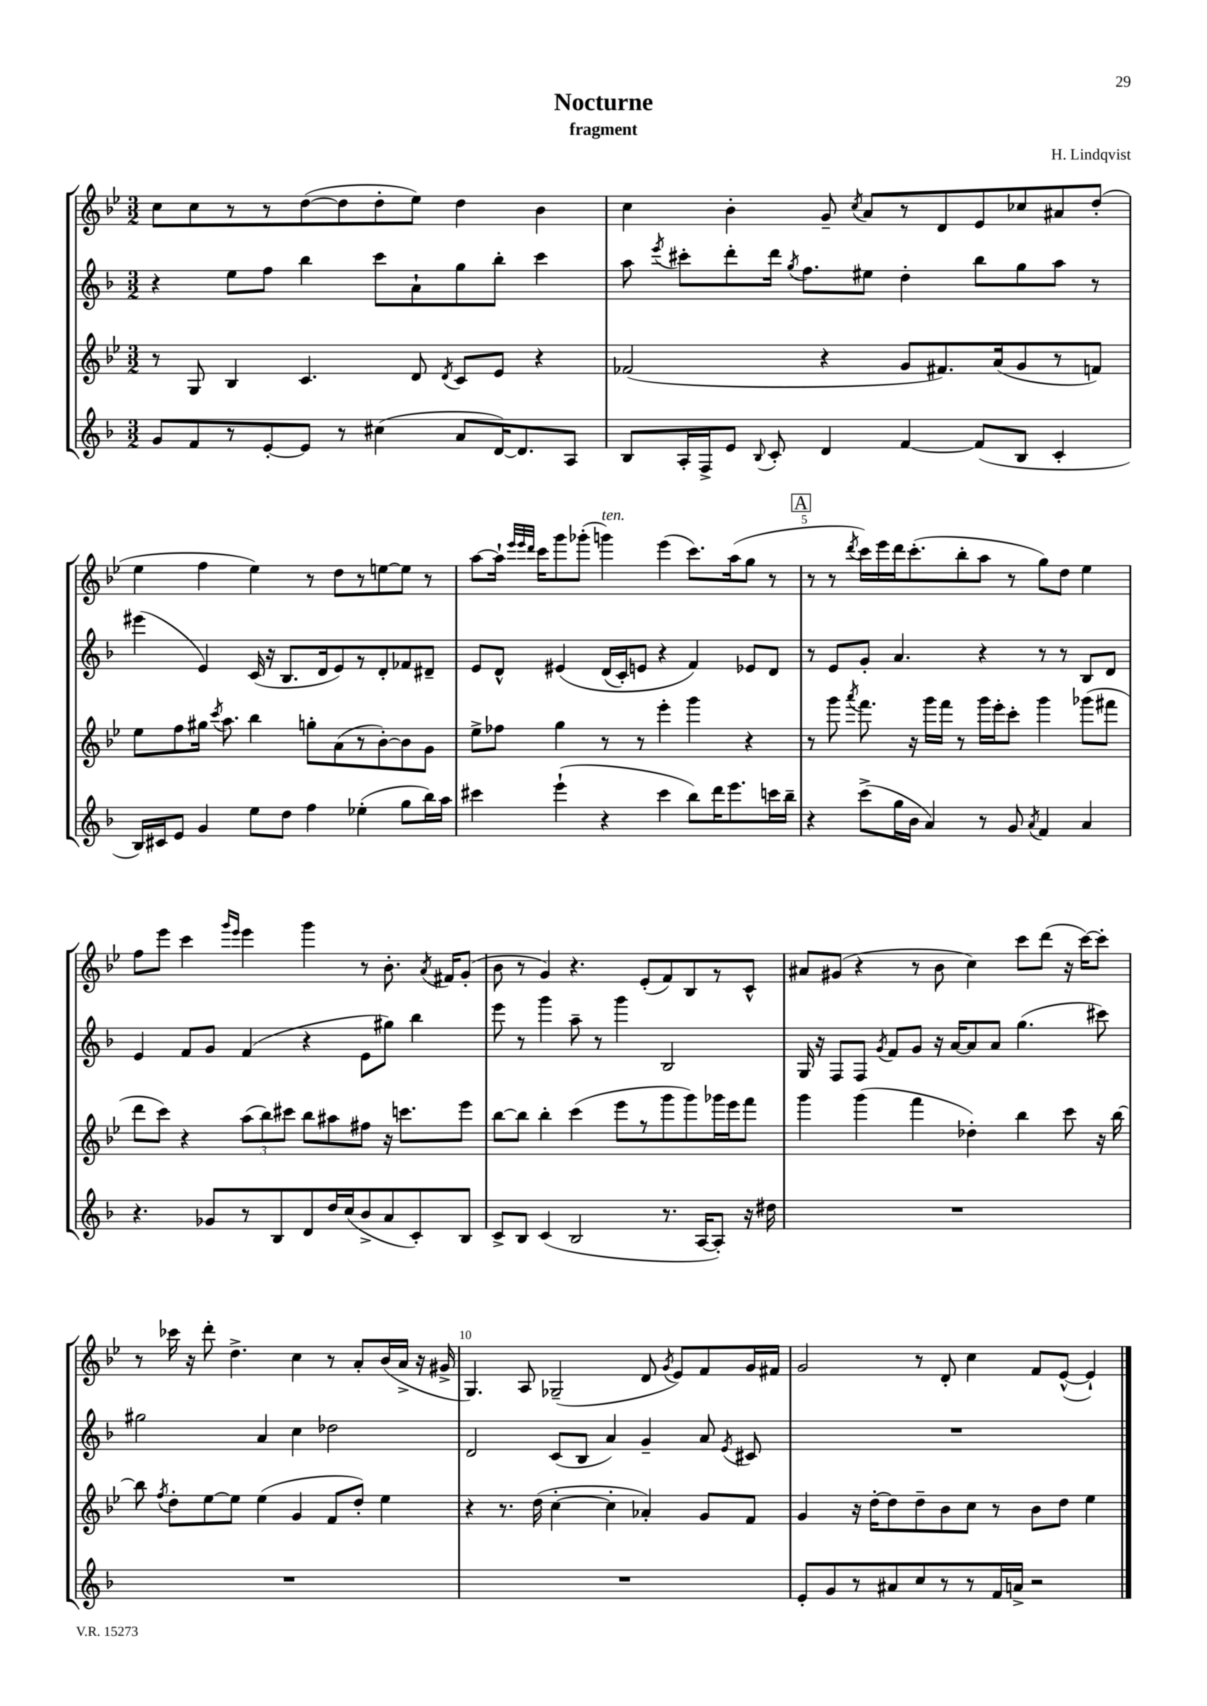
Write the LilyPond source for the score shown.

\header { title = "Nocturne" composer = "H. Lindqvist" subtitle = "fragment" }
<<
\new StaffGroup <<
\new Staff = "s0" {
    \clef treble \key bes \major \numericTimeSignature \time 3/2
    \autoBeamOff c''8[ c''8 r8 r8 d''8~( d''8 d''8-. ees''8]) d''4 bes'4 |
    c''4 bes'4-. g'8-- \acciaccatura { c''8 } a'8[ r8 d'8 ees'8 ces''8 ais'8 d''8]-.( |
    ees''4 f''4 ees''4) r8 d''8[ r8 e''8~ e''8] r8 |
    a''8[~ a''16]-! \grace { ees'''32[ ees'''32 d'''32] } c'''16[ g'''8 ges'''8]-.( g'''4^\markup { \italic "ten." }) ees'''4( c'''8.[) a''16( g''8] r8 |
    \mark \markup { \box "A" } r8 r8 \acciaccatura { d'''8 } c'''16[) ees'''16 d'''16 c'''8.-.( bes''8-. a''8] r8 g''8[) d''8] ees''4 |
    f''8[ ees'''8] c'''4 \grace { g'''16[ ees'''16] } ees'''4 g'''4 r8 bes'8.-. \acciaccatura { a'8 } fis'16[ g'8]-.( |
    bes'8 r8 g'4) r4. ees'8[-.( f'8) bes8 r8 c'8]-^ |
    ais'8[ gis'8]( r4 r8 bes'8 c''4) c'''8[ d'''8]( r16 c'''16[~) c'''8]-. |
    r8 ces'''16 r16 d'''8-. d''4.-> c''4 r8 a'8[-. bes'16( a'16]-> r16 gis'16-> |
    g4.) a8 ges2--( d'8 \acciaccatura { g'8 } ees'8[) f'8 g'16 fis'16] |
    g'2 r8 d'8-. c''4 f'8[ ees'8]~-^( ees'4-!) \bar "|." |
}
\new Staff = "s1" {
    \clef treble \key f \major \numericTimeSignature \time 3/2
    \autoBeamOff r4 e''8[ f''8] bes''4 c'''8[ a'8-! g''8 bes''8]-. c'''4 |
    a''8 \acciaccatura { e'''8 } cis'''8[-. d'''8-. d'''16] \acciaccatura { g''8 } f''8.[ eis''8] d''4-. bes''8[ g''8 a''8] r8 |
    eis'''4( e'4) c'16( r16 bes8.[ d'16 e'8) r8 d'8-. fes'8 dis'8]-- |
    e'8[ d'8]-^ eis'4\( d'16[( c'16-.) e'8] r4 f'4\) ees'8[ d'8] |
    \mark \markup { \box "A" } r8 e'8[ g'8]-. a'4. r4 r8 r8 bes8[ d'8] |
    e'4 f'8[ g'8] f'4( r4 e'8[ gis''8]) bes''4 |
    e'''8 r8 g'''4 a''8-- r8 g'''4 bes2 |
    g16 r16 f8[ f8] \acciaccatura { g'8 } f'8[ g'8] r16 a'16[~ a'8 a'8] g''4.( cis'''8) |
    gis''2 a'4 c''4 des''2 |
    d'2 c'8[( bes8] a'4) g'4-- a'8 \acciaccatura { e'8 } cis'8 |
    R1. \bar "|." |
}
\new Staff = "s2" {
    \clef treble \key bes \major \numericTimeSignature \time 3/2
    \autoBeamOff r8 g8 bes4 c'4. d'8 \acciaccatura { d'8 } c'8[ ees'8] r4 |
    fes'2( r4 g'8[ fis'8.) a'16( g'8 r8 f'8]) |
    ees''8[ f''8 gis''16] \acciaccatura { c'''8 } a''8. bes''4 g''8[-. a'8( r8 bes'8~-.) bes'8 g'8] |
    ees''8[-> fes''8] g''4 r8 r8 ees'''4-. g'''4 r4 |
    \mark \markup { \box "A" } r8 g'''8 \acciaccatura { a'''8 } f'''8. r16 g'''16[ f'''16] r8 g'''16[ ees'''16-. c'''8]-. g'''4 ges'''8[( fis'''8] |
    d'''8[ c'''8]) r4 \tuplet 3/2 { a''8[( bes''8) cis'''8] } bes''8[ ais''8 fis''8] r16 c'''8.[ ees'''8] |
    bes''8[~ bes''8] bes''4-. c'''4( ees'''8[ r8 g'''8 g'''8) ges'''16 ees'''16 f'''8] |
    g'''4 g'''4( f'''4 des''4-.) bes''4 c'''8 r16 bes''16~ |
    bes''8 \acciaccatura { f''8 } d''8[-. ees''8~ ees''8] ees''4( g'4 f'8[ d''8]-.) ees''4 |
    r4 r8. d''16( c''4~-. c''4-. aes'4-.) g'8[ f'8] |
    g'4 r16 d''16[~-. d''8 d''8-- bes'8 c''8] r8 bes'8[ d''8] ees''4 \bar "|." |
}
\new Staff = "s3" {
    \clef treble \key f \major \numericTimeSignature \time 3/2
    \autoBeamOff g'8[ f'8 r8 e'8~-. e'8] r8 cis''4( a'8[ d'16~) d'8. a8] |
    bes8[ a16-. f16-> e'8] \appoggiatura { bes8 } c'8-. d'4 f'4~ f'8[( bes8] c'4-. |
    bes16[) cis'16 e'8] g'4 e''8[ d''8] f''4 ees''4-.( g''8[ bes''16) a''16] |
    cis'''4 e'''4-!( r4 cis'''4 bes''8[) d'''16 e'''8. c'''16 bes''16]-- |
    \mark \markup { \box "A" } r4 c'''8[->( g''16 bes'16] a'4) r8 g'8 \acciaccatura { a'8 } f'4 a'4 |
    r4. ges'8[ r8 bes8 d'8 d''16 c''16( bes'8-> a'8 c'8-.) bes8] |
    c'8[-> bes8] c'4( bes2 r8. a16[~ a8]-.) r16 dis''16 |
    R1. |
    R1. |
    R1. |
    e'8[-. g'8 r8 ais'8 c''8 r8 r8 f'16 a'16]-> r2 \bar "|." |
}
>>
>>
\layout { \context { \Score \override BarNumber.break-visibility = ##(#f #t #t) barNumberVisibility = #(every-nth-bar-number-visible 5) } }
